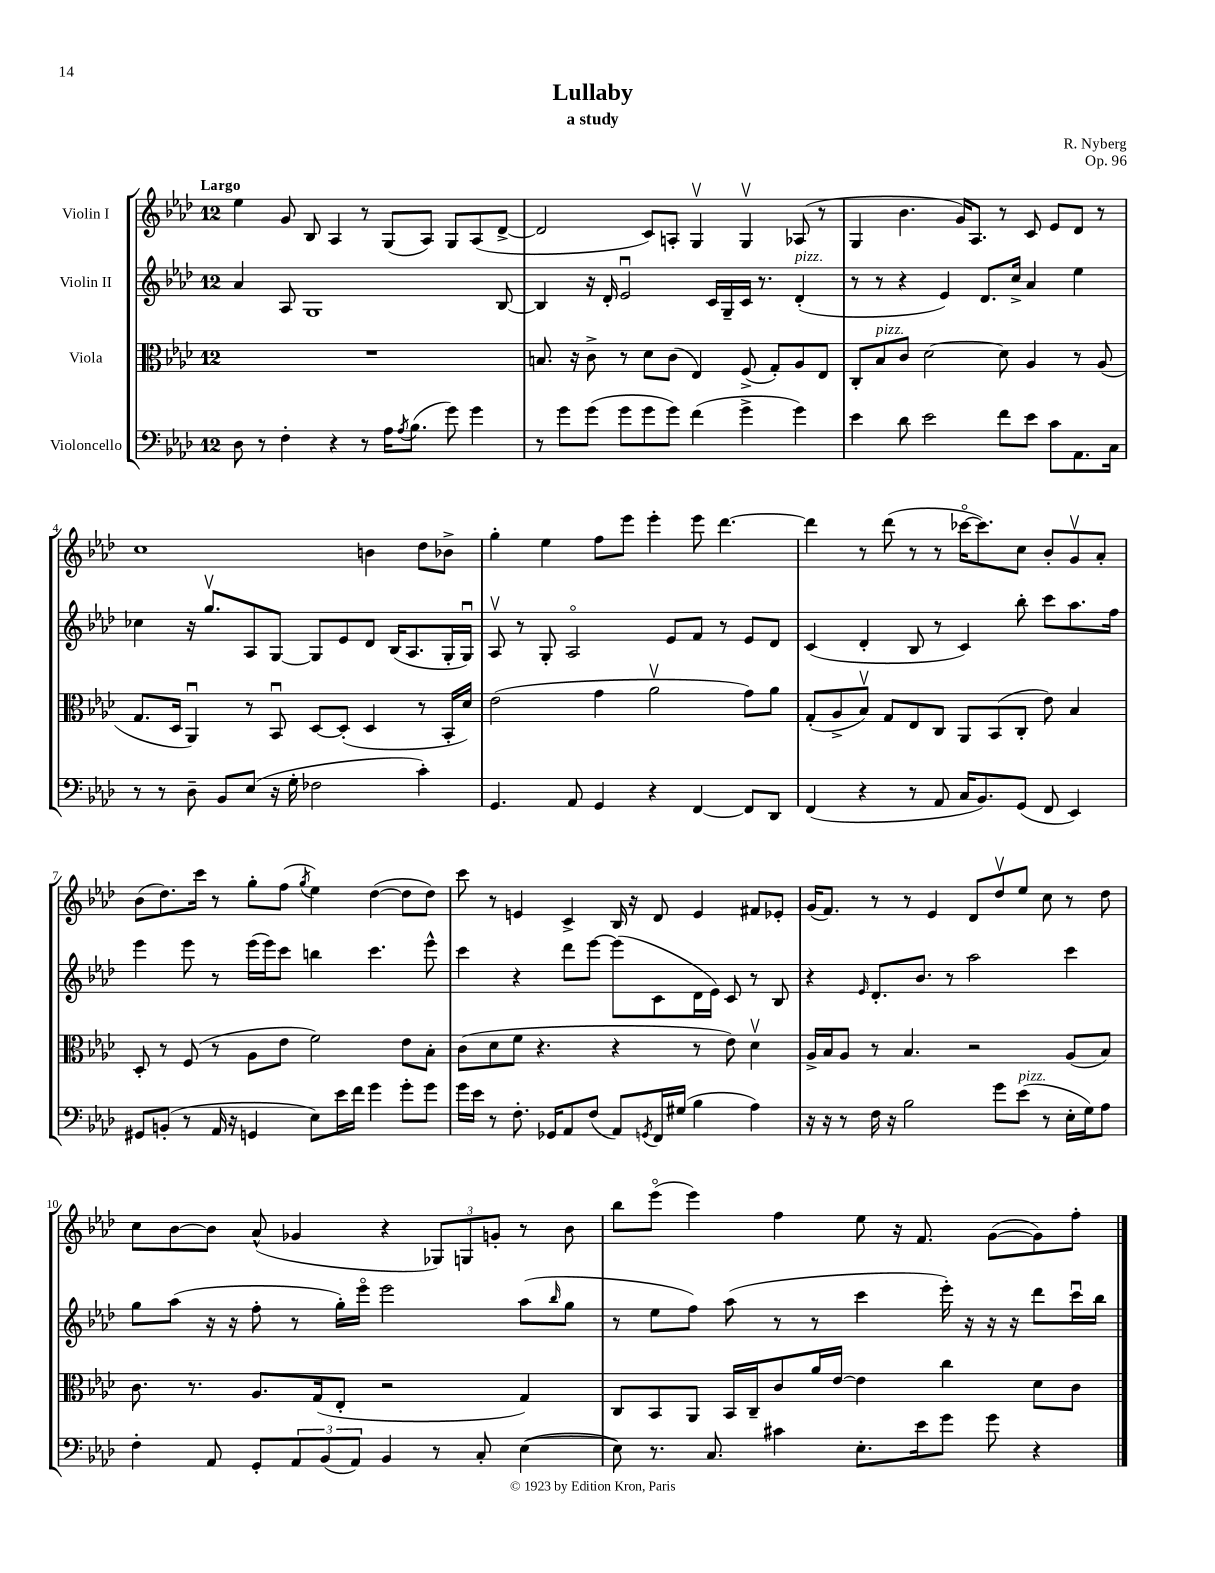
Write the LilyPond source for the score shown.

\header { title = "Lullaby" composer = "R. Nyberg" subtitle = "a study" opus = "Op. 96" }
<<
\new StaffGroup <<
\new Staff = "s0" \with { instrumentName = "Violin I" } {
    \clef treble \key aes \major \once \override Staff.TimeSignature.style = #'single-digit \time 12/8 \tempo "Largo"
    ees''4 g'8 bes8 aes4 r8 g8( aes8) g8 aes8( des'8~-> |
    des'2 c'8) a8-. g4\upbow g4\upbow aes8( r8 |
    g4 bes'4. g'16) aes8. r8 c'8 ees'8 des'8 r8 |
    c''1 b'4 des''8 bes'8-> |
    g''4-. ees''4 f''8 ees'''8 ees'''4-. ees'''8 des'''4.~ |
    des'''4 r8 des'''8( r8 r8 ces'''16~\flageolet ces'''8.) c''8 bes'8-. g'8\upbow aes'8-. |
    bes'8( des''8.) c'''16 r8 g''8-. f''8( \acciaccatura { g''8 } ees''4) des''4~( des''8 des''8) |
    c'''8 r8 e'4 c'4-> bes16 r16 des'8 e'4 fis'8 ees'8-. |
    g'16( f'8.) r8 r8 ees'4 des'8 des''8\upbow ees''8 c''8 r8 des''8 |
    c''8 bes'8~ bes'8 aes'8-^( ges'4 r4 \tuplet 3/2 { ges8) g8 g'8-. } r8 bes'8 |
    bes''8 ees'''8\flageolet( ees'''4) f''4 ees''8 r16 f'8. g'8~( g'8) f''8-. \bar "|." |
}
\new Staff = "s1" \with { instrumentName = "Violin II" } {
    \clef treble \key aes \major \once \override Staff.TimeSignature.style = #'single-digit \time 12/8
    aes'4 aes8 g1 bes8~ |
    bes4 r16 des'16-. ees'2\downbow c'16 g16-- c'16 r8. des'4-.^\markup { \italic "pizz." }( |
    r8 r8 r4 ees'4) des'8. c''16-> aes'4 ees''4 |
    ces''4 r16 g''8.\upbow aes8 g8~ g8 ees'8 des'8 bes16( aes8. g16-. g16\downbow) |
    aes8\upbow r8 g8-. aes2\flageolet ees'8 f'8 r8 ees'8 des'8 |
    c'4( des'4-. bes8 r8 c'4) bes''8-. c'''8 aes''8. f''16 |
    ees'''4 ees'''8 r8 ees'''16( ees'''16) c'''8 b''4 c'''4. ees'''8-^ |
    c'''4 r4 des'''8 ees'''8~ ees'''8( c'8 des'16 ees'16) c'8 r8 bes8 |
    r4 \grace { ees'16 } des'8.-. bes'8. r8 aes''2 c'''4 |
    g''8 aes''8( r16 r16 f''8-. r8 g''16-.) ees'''16\flageolet ees'''2 aes''8( \grace { bes''16 } g''8 |
    r8 ees''8 f''8) aes''8( r8 r8 c'''4 ees'''16-.) r16 r16 r16 des'''8 c'''16\downbow bes''16 \bar "|." |
}
\new Staff = "s2" \with { instrumentName = "Viola" } {
    \clef alto \key aes \major \once \override Staff.TimeSignature.style = #'single-digit \time 12/8
    R1. |
    b8. r16 c'8-> r8 des'8 c'8( ees4) f8->( g8-.) aes8 ees8 |
    c8-. bes8^\markup { \italic "pizz." } c'8 des'2~ des'8 aes4 r8 aes8( |
    g8. des16 aes,4\downbow) r8 bes,8\downbow des8~ des8-.( des4 r8 bes,16-. des'16) |
    ees'2( g'4 aes'2\upbow g'8) aes'8 |
    g8-.( aes8-> bes8\upbow) g8 ees8 c8 aes,8 bes,8( c8-. ees'8) bes4 |
    des8-. r8 f8( r8 aes8 ees'8 f'2) ees'8 bes8-. |
    c'8( des'8 f'8 r4. r4 r8 ees'8) des'4\upbow |
    aes16-> bes16 aes8 r8 bes4. r2 aes8( bes8) |
    c'8. r8. aes8. g16( ees8-. r2 g4) |
    c8 bes,8 aes,8 bes,16 c16-- c'8 aes'16 ees'16~ ees'4 c''4 des'8 c'8 \bar "|." |
}
\new Staff = "s3" \with { instrumentName = "Violoncello" } {
    \clef bass \key aes \major \once \override Staff.TimeSignature.style = #'single-digit \time 12/8
    des8 r8 f4-. r4 r8 aes16 \acciaccatura { aes8 } bes8.( g'8) g'4 |
    r8 g'8 g'8( g'8 g'8 g'8) f'4( g'4-> g'4) |
    ees'4 des'8 ees'2 f'8 ees'8 c'8 aes,8. c16 |
    r8 r8 des8-- bes,8 ees8( r16 g16-. fes2 c'4-.) |
    g,4. aes,8 g,4 r4 f,4~ f,8 des,8 |
    f,4( r4 r8 aes,8 c16 bes,8.) g,8( f,8 ees,4) |
    gis,8 b,8-.( r8 aes,16 r16 g,4 ees8) ees'16 f'16 g'4 g'8-. g'8 |
    g'16 ees'16 r8 f8.-. ges,16 aes,8 f8( aes,8) \acciaccatura { g,8 } f,16 gis16( bes4 aes4) |
    r16 r16 r8 f16 r16 bes2 g'8 ees'8^\markup { \italic "pizz." }( r8 ees16-. g16) aes8 |
    f4-. aes,8 g,8-. \tuplet 3/2 { aes,8 bes,8( aes,8) } bes,4 r8 c8-. ees4~( |
    ees8) r8. c8. cis'4 ees8.-. ees'16 g'8 g'8 r4 \bar "|." |
}
>>
>>
